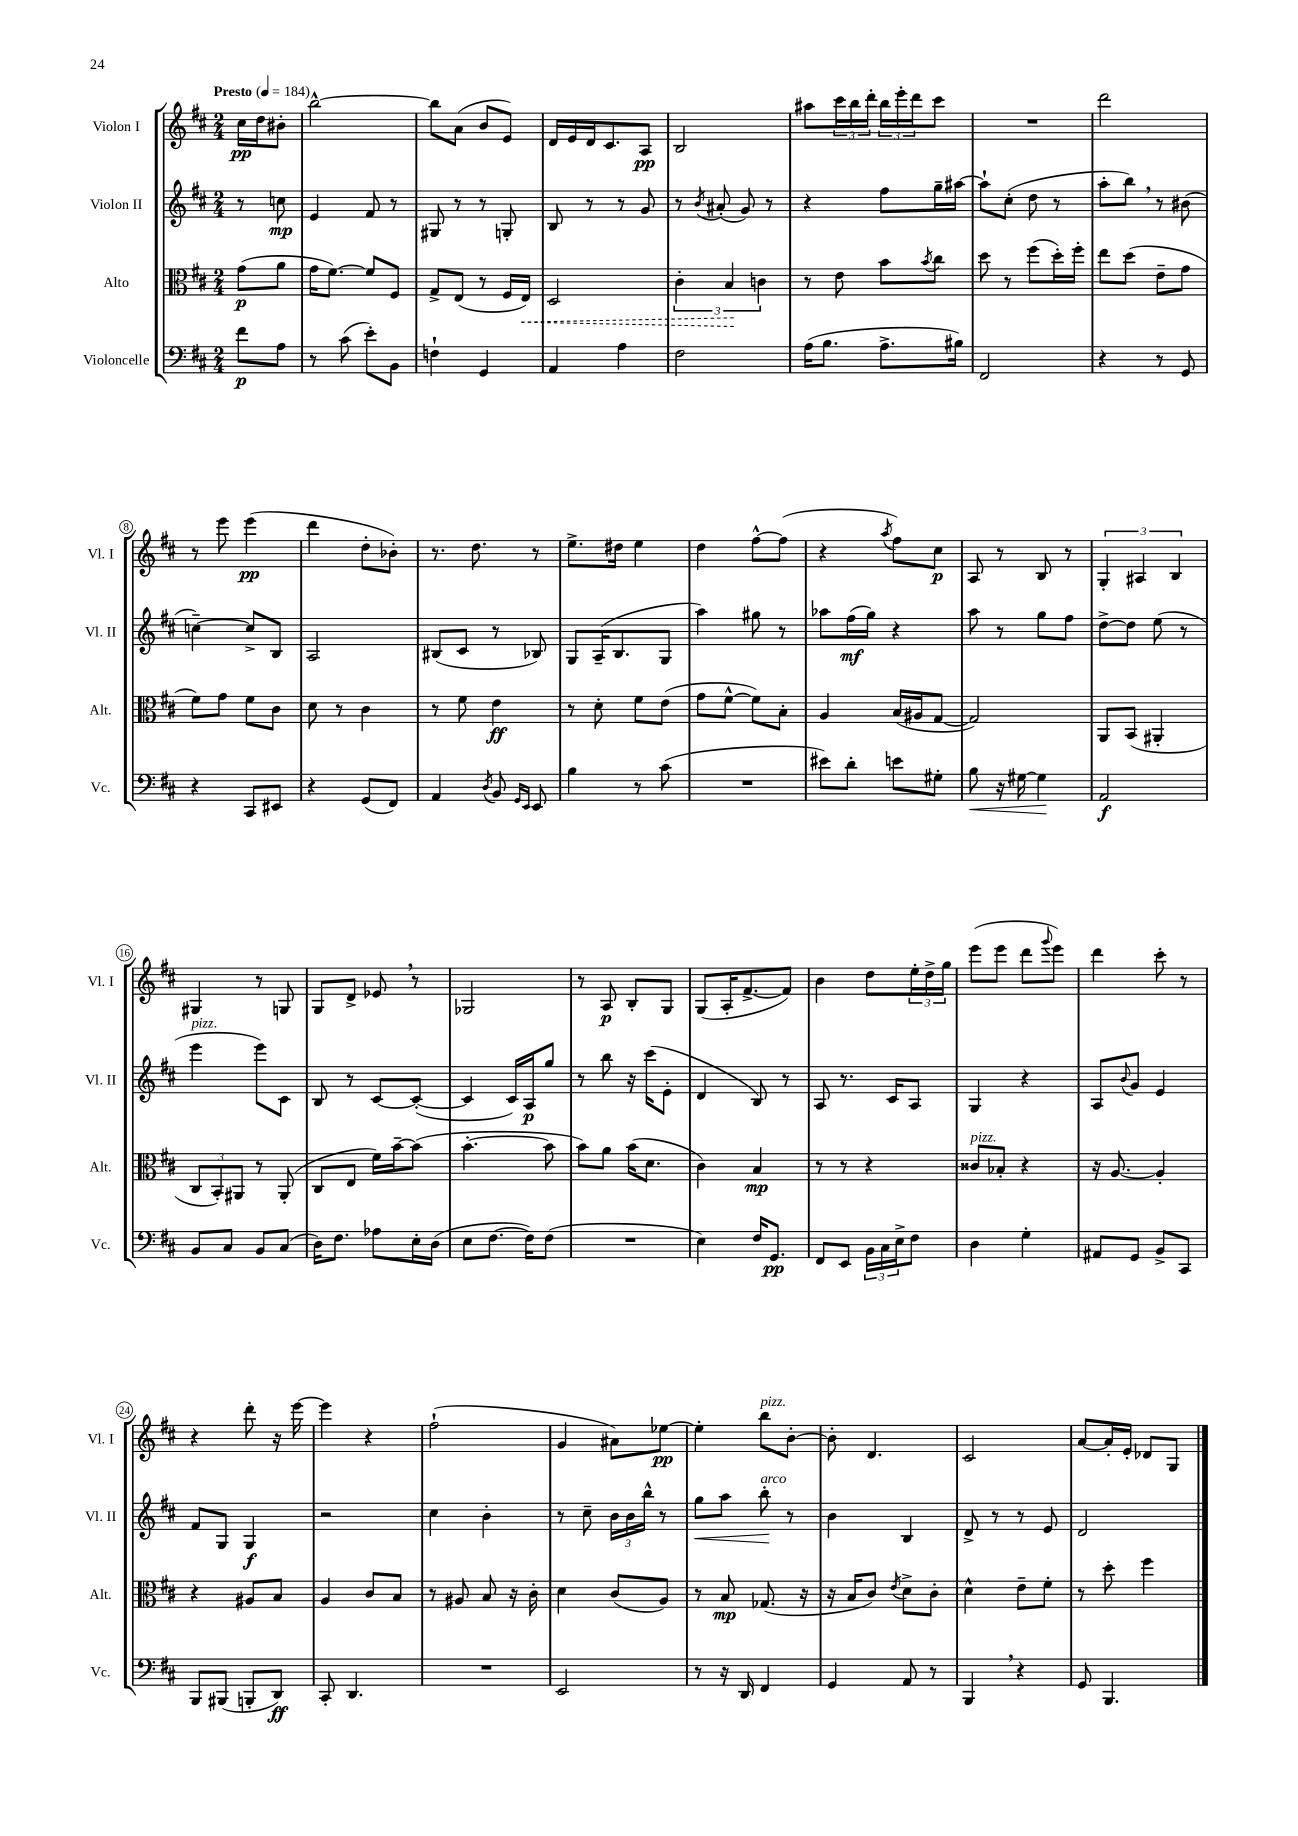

**kern	**kern	**kern	**kern
*staff4	*staff3	*staff2	*staff1
*clefF4	*clefC3	*clefG2	*clefG2
*k[f#c#]	*k[f#c#]	*k[f#c#]	*k[f#c#]
*M2/4	*M2/4	*M2/4	*M2/4
*MM184	*MM184	*MM184	*MM184
8f#	(8g	8r	16cc#
.	.	.	16dd
8A	8a	8cc	8b#'
=	=	=	=
8r	16g	4e	[2bb^^
.	[8.f#)	.	.
(8c#	.	.	.
8e')	8f#]	8f#	.
8BB	8F#	8r	.
=	=	=	=
4F`	8G^	8G#	8bb]
.	(8E	8r	(8a
4GG	8r	8r	8b
.	16F#	8G'	8e)
.	16E)	.	.
=	=	=	=
4AA	2D	8B	16d
.	.	.	16e
.	.	8r	16d
.	.	.	8.c#
4A	.	8r	.
.	.	8g	8A
=	=	=	=
2F#	6c#'	8r	2B
.	.	8qb	.
.	.	(8a#'	.
.	6B	.	.
.	.	8g)	.
.	6c	.	.
.	.	8r	.
=	=	=	=
(16A	8r	4r	8aa#
8.B	.	.	.
.	8e	.	24ccc#
.	.	.	24bb
.	.	.	24ddd'
8.A^	8b	8ff#	24bb
.	.	.	24eee'
.	.	.	24ddd
.	8qb	.	.
.	8cc#	16gg~	8ccc#
16B#)	.	[16aa#	.
=	=	=	=
2FF#	8dd	8aa#`]	2r
.	8r	(8cc#'	.
.	(8ff#	8dd	.
.	16dd')	8r	.
.	16ff#'	.	.
=	=	=	=
4r	8ee	8aa'	2ddd
.	(8dd	8bb)	.
8r	8e~	8r	.
8GG	8g	(8b#	.
=	=	=	=
4r	8f#)	[4cc~)	8r
.	8g	.	8eee
8CC#	8f#	8cc^]	(4eee
8EE#	8c#	8B	.
=	=	=	=
4r	8d	2A	4ddd
.	8r	.	.
(8GG	4c#	.	8dd'
8FF#)	.	.	8b-')
=	=	=	=
4AA	8r	(8B#	8.r
.	8f#	8c#	.
.	.	.	8.dd
8qD	.	.	.
8BB	4e	8r	.
16qqGG	.	.	.
16qqEE	.	.	.
8EE	.	8B-)	8r
=	=	=	=
4B	8r	8G	8.ee^
.	8d'	(16A~	.
.	.	8.B	16dd#
8r	8f#	.	4ee
(8c#	(8e	8G	.
=	=	=	=
2r	8g	4aa)	4dd
.	[8f#^^	.	.
.	8f#])	8gg#	[8ff#^^
.	8B'	8r	(8ff#]
=	=	=	=
8e#)	4A	8aa-	4r
8d'	.	(16ff#	.
.	.	16gg)	.
.	.	.	8qaa
8e	(16B	4r	8ff#)
.	16A#	.	.
8G#'	[8G	.	8cc#
=	=	=	=
8B	2G])	8aa	8A
16r	.	8r	8r
[16G#	.	.	.
4G#]	.	8gg	8B
.	.	8ff#	8r
=	=	=	=
2AA	8AA	[8dd^	6G'
.	(8BB	8dd]	.
.	.	.	6A#
.	4AA#'	(8ee	.
.	.	.	6B
.	.	8r	.
=	=	=	=
8BB	12C#	4eee	4G#
.	12BB')	.	.
8C#	.	.	.
.	12AA#	.	.
8BB	8r	8eee)	8r
(8C#	(8AA#'	8c#	8G
=	=	=	=
16D)	8C#	8B	8G
8.F#	.	.	.
.	8E	8r	8d^
8A-	16f#)	[8c#	8e-
.	[16b~	.	.
16E'	(8b]	(8c#'_	8r
(16D	.	.	.
=	=	=	=
8E	[4.b'	4c#]	2G-
[8.F#	.	.	.
.	.	16c#)	.
16F#])	.	16A	.
(8F#	8b]	8gg	.
=	=	=	=
2r	8b)	8r	8r
.	8a	8bb	8A
.	(16b	16r	8B'
.	8.d	(16ccc#	.
.	.	8e'	8G
=	=	=	=
4E)	4c#)	4d	(8G
.	.	.	16A'
.	.	.	[8.f#^
16F#	4B	8B)	.
8.GG	.	.	.
.	.	8r	8f#])
=	=	=	=
8FF#	8r	8A	4b
8EE	8r	8.r	.
24BB	4r	.	8dd
24C#	.	.	.
.	.	16c#	.
24E^	.	.	.
8F#	.	8A	24ee'
.	.	.	24dd^
.	.	.	24gg
=	=	=	=
4D	8c##	4G	(8eee
.	8B-'	.	8eee
4G'	4r	4r	8ddd
.	.	.	8qqggg
.	.	.	8eee)
=	=	=	=
8AA#	16r	8A	4ddd
.	[8.A	.	.
.	.	8qqb	.
8GG	.	8g	.
8BB^	4A']	4e	8ccc#'
8CC#	.	.	8r
=	=	=	=
8BBB	4r	8f#	4r
(8BBB#	.	8G	.
8BBB'	8A#	4G	8ddd'
8DD)	8B	.	16r
.	.	.	[16eee
=	=	=	=
8CC#'	4A	2r	4eee]
4.DD	.	.	.
.	8c#	.	4r
.	8B	.	.
=	=	=	=
2r	8r	4cc#	(2ff#`
.	8A#	.	.
.	8B	4b'	.
.	16r	.	.
.	16c#'	.	.
=	=	=	=
2EE	4d	8r	4g
.	.	8cc#~	.
.	(8c#	24b	8a#)
.	.	24b	.
.	.	24bb^^	.
.	8A)	8r	[8ee-
=	=	=	=
8r	8r	8gg	4ee-']
16r	8B	8aa	.
16DD	.	.	.
4FF#	(8.G-	8bb'	8bb
.	.	8r	[8b'
.	16r	.	.
=	=	=	=
4GG	16r	4b	8b']
.	16B	.	.
.	8c#)	.	4.d
.	8qe	.	.
8AA	8d^	4B	.
8r	8c#'	.	.
=	=	=	=
4BBB	4d^^	8d^	2c#
.	.	8r	.
4r	8e~	8r	.
.	8f#'	8e	.
=	=	=	=
8GG	8r	2d	[8a
4.BBB	8dd'	.	16a']
.	.	.	16e'
.	4ff#	.	8d-
.	.	.	8G
==	==	==	==
*-	*-	*-	*-
